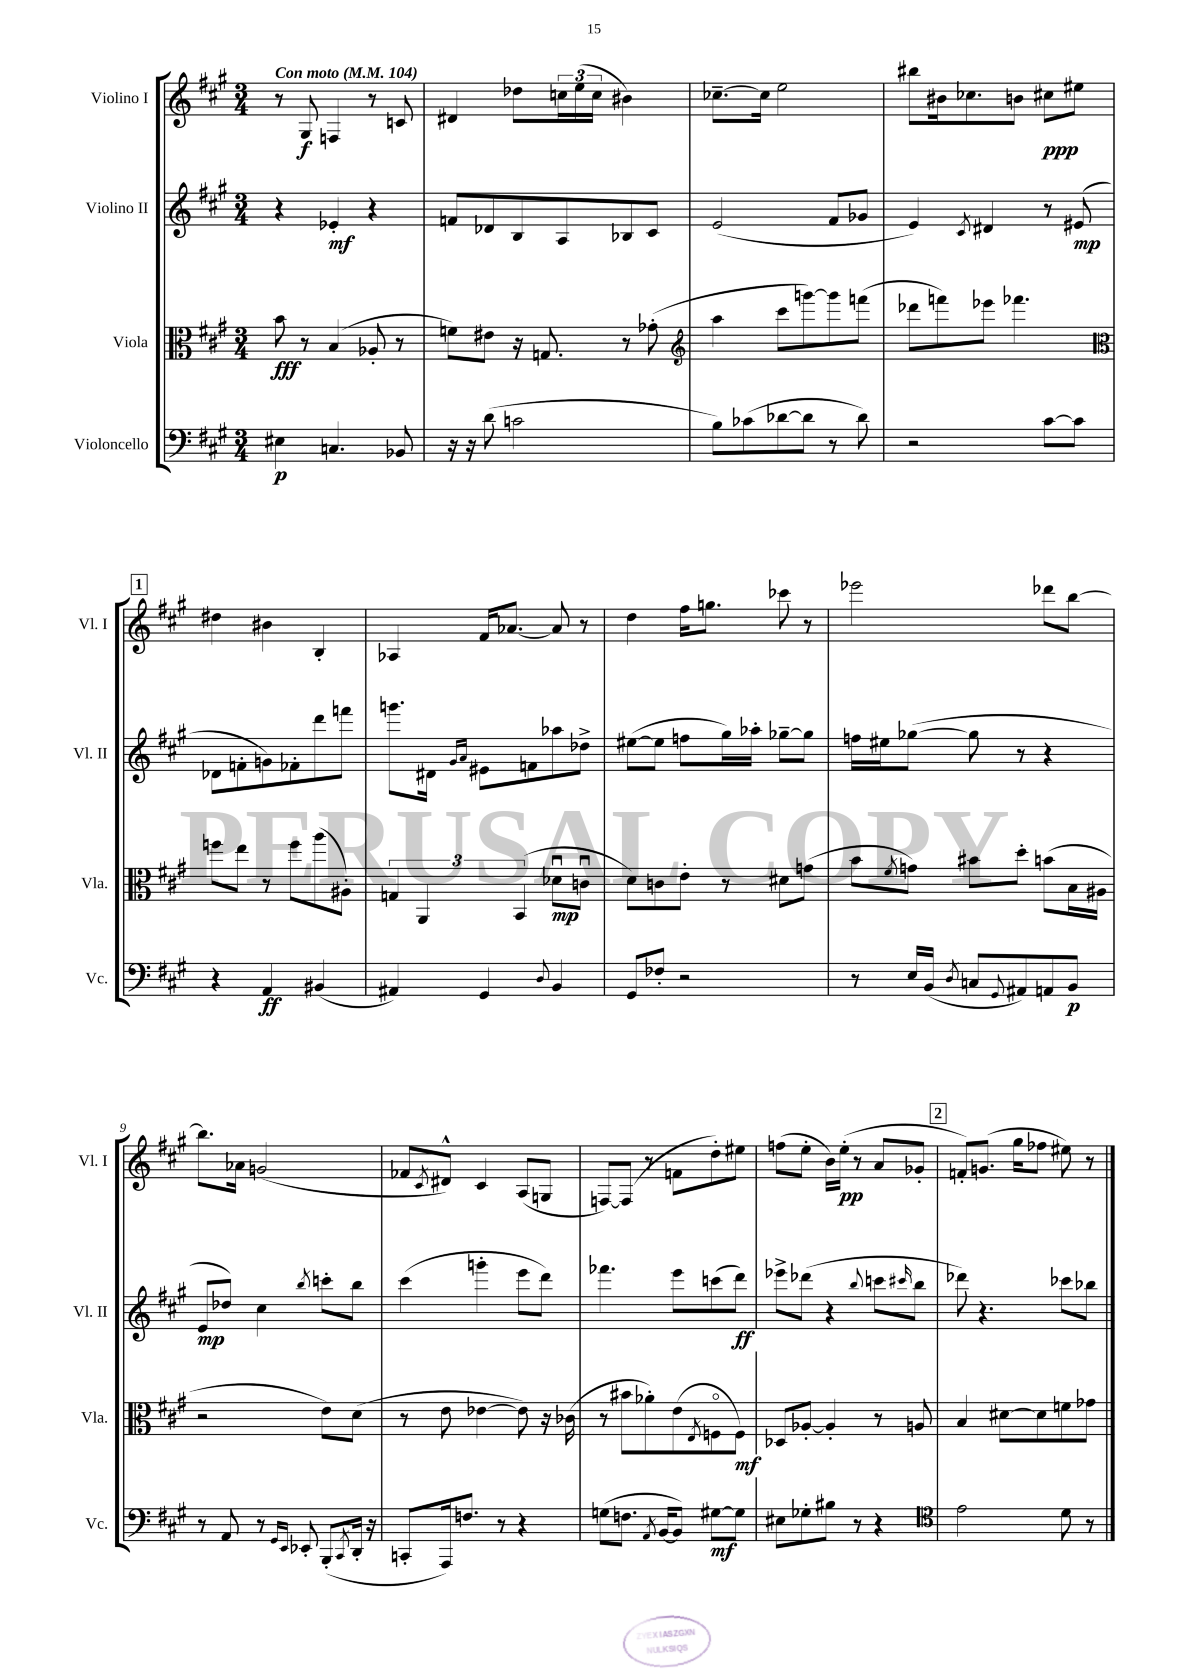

**kern	**kern	**kern	**kern
*staff4	*staff3	*staff2	*staff1
*clefF4	*clefC3	*clefG2	*clefG2
*k[f#c#g#]	*k[f#c#g#]	*k[f#c#g#]	*k[f#c#g#]
*M3/4	*M3/4	*M3/4	*M3/4
*MM104	*MM104	*MM104	*MM104
4E#\	8b\	4r	8r
.	8r	.	8G#/
4.C/	(4B/	4e-'/	4F/
.	8A-'/	4r	8r
8BB-/	8r	.	8c/
=	=	=	=
16r	8f\L)	8f/L	4d#/
16r	.	.	.
(8d\	8e#\J	8d-/	.
2c\	16r	8B/	8dd-\L
.	8.G/	.	.
.	.	8A/	24cc\L
.	.	.	(24ee\
.	.	.	24cc\JJ
.	8r	8B-/	4b#\)
.	(8g-'\	8c#/J	.
=	=	=	=
*	*clefG2	*	*
8B\L)	4aa\	(2e/	[8.cc-~\L
(8c-\	.	.	.
.	.	.	16cc-\]Jk
[8d-\	8ccc#\L	.	2ee\
8d-\]J	[8ggg\)	.	.
8r	8ggg\]	8f#/L	.
8d-\)	(8fff\J	8g-/J	.
=	=	=	=
2r	8ddd-\L	4e/)	8bb#\L
.	8fff\)	.	16b#\k
.	.	.	8.cc-\
.	.	8qc#/	.
.	8eee-\J	4d#/	.
.	4.fff-\	.	8b\J
[8c#\L	.	8r	8cc#\L
8c#\]J	.	(8e#/	8ee#\J
=	=	=	=
*	*clefC3	*	*
4r	8ff\L	8d-\L	4dd#\
.	8ee\J	8f'\	.
4AA/	8r	8g\)	4b#\
.	8ff\L	8f-'\	.
(4BB#/	(8aa\	8ddd\	4B'/
.	8A#'\J)	8fff\J	.
=	=	=	=
4AA#/)	6G/	8.ggg\L	4A-/
.	6AA/	.	.
.	.	16d#\Jk	.
.	.	16qqg#/LL	.
.	.	16qqa/JJ	.
4GG#/	.	8e#\L	16f#/LK
.	.	.	[8.a-/J
.	(6BB/	.	.
.	.	8f\	.
8qqD/	.	.	.
4BB/	8d-u\L	8aa-\	8a-/]
.	8cu\J	8dd-^\J	8r
=	=	=	=
8GG#/L	8d\L)	([8ee#\L	4dd\
8F-'/J	8c\	8ee#\]J	.
2r	8e'\J	8ff\L	16ff#\LK
.	.	.	8.gg\J
.	8r	16gg#\L)	.
.	.	16aa-'\JJ	.
.	8d#\L	[8gg-~\L	8ccc-\
.	(8g\J	8gg-\]J	8r
=	=	=	=
8r	8b\L	16ff\LL	2eee-\
.	.	16ee#\J	.
.	8qf#/	.	.
16E/LL	8g\J)	([8gg-\J	.
(16BB/JJ	.	.	.
8qD/	.	.	.
8C/L	8b#\L	8gg-\]	.
8qqGG#/	.	.	.
8AA#/)	8dd'\J	8r	.
8AA/	(8b\L	4r	8ddd-\L
8BB/J	16B\L	.	[8bb\J
.	16A#\JJ	.	.
=	=	=	=
8r	2r	8e/L	8.bb\]L
8AA/	.	8dd-/J)	.
.	.	.	16a-\Jk
8r	.	4cc#\	(2g/
16qqGG#/LL	.	.	.
16qqEE/JJ	.	.	.
8EE-'/	.	.	.
.	.	8qbb/	.
(8BBB'/L	8e\L)	8ccc'\L	.
8qCC#/	.	.	.
16DD'/Jk	(8d\J	8bb\J	.
16r	.	.	.
=	=	=	=
8CC'/L	8r	(4ccc#\	8f-/L
.	.	.	8qc#/
16AAA/k)	8e\	.	8d#^^/J)
8.F/J	.	.	.
.	[4e-\	4ggg'\	4c#/
8r	.	.	.
4r	8e-\])	8eee\L	(8A/L
.	16r	8ddd\J)	8G/J
.	(16c-\	.	.
=	=	=	=
(8G\L	8r	4.fff-\	[8F/L)
8.F\J	8b#\L	.	(8F/]J
.	8a-'\)	.	8r
8qAA/	.	.	.
[16BB/LK	.	.	.
8BB/]J)	(8e\	8eee\L	8f\L
.	8qE/	.	.
[8G#\L	8Fo\	(8ccc\	8dd'\)
8G#\]J	8F\J)	8ddd\J)	8ee#\J
=	=	=	=
8E#\L	8D-/L	8eee-^\L	(8ff\L
8G-'\	[8A-'/J	(8ddd-\J	8ee'\J
8B#\J	4A-'/]	4r	16b\LL)
.	.	.	(16ee'\JJ
8r	.	.	8r
.	.	8qqbb/	.
4r	8r	8ccc\L	8a/L
.	.	16qqccc#/	.
.	8A/	8bb\J	8g-'/J
=	=	=	=
*clefC4	*	*	*
2e\	4B/	8ddd-\)	8f'/L)
.	.	4.r	(8.g/J
.	[8d#\L	.	.
.	.	.	16gg#\LK
.	8d#\]	.	8ff-\J
8d\	8f\	8ccc-\L	8ee#\)
8r	8g-\J	8bb-\J	8r
==	==	==	==
*-	*-	*-	*-
